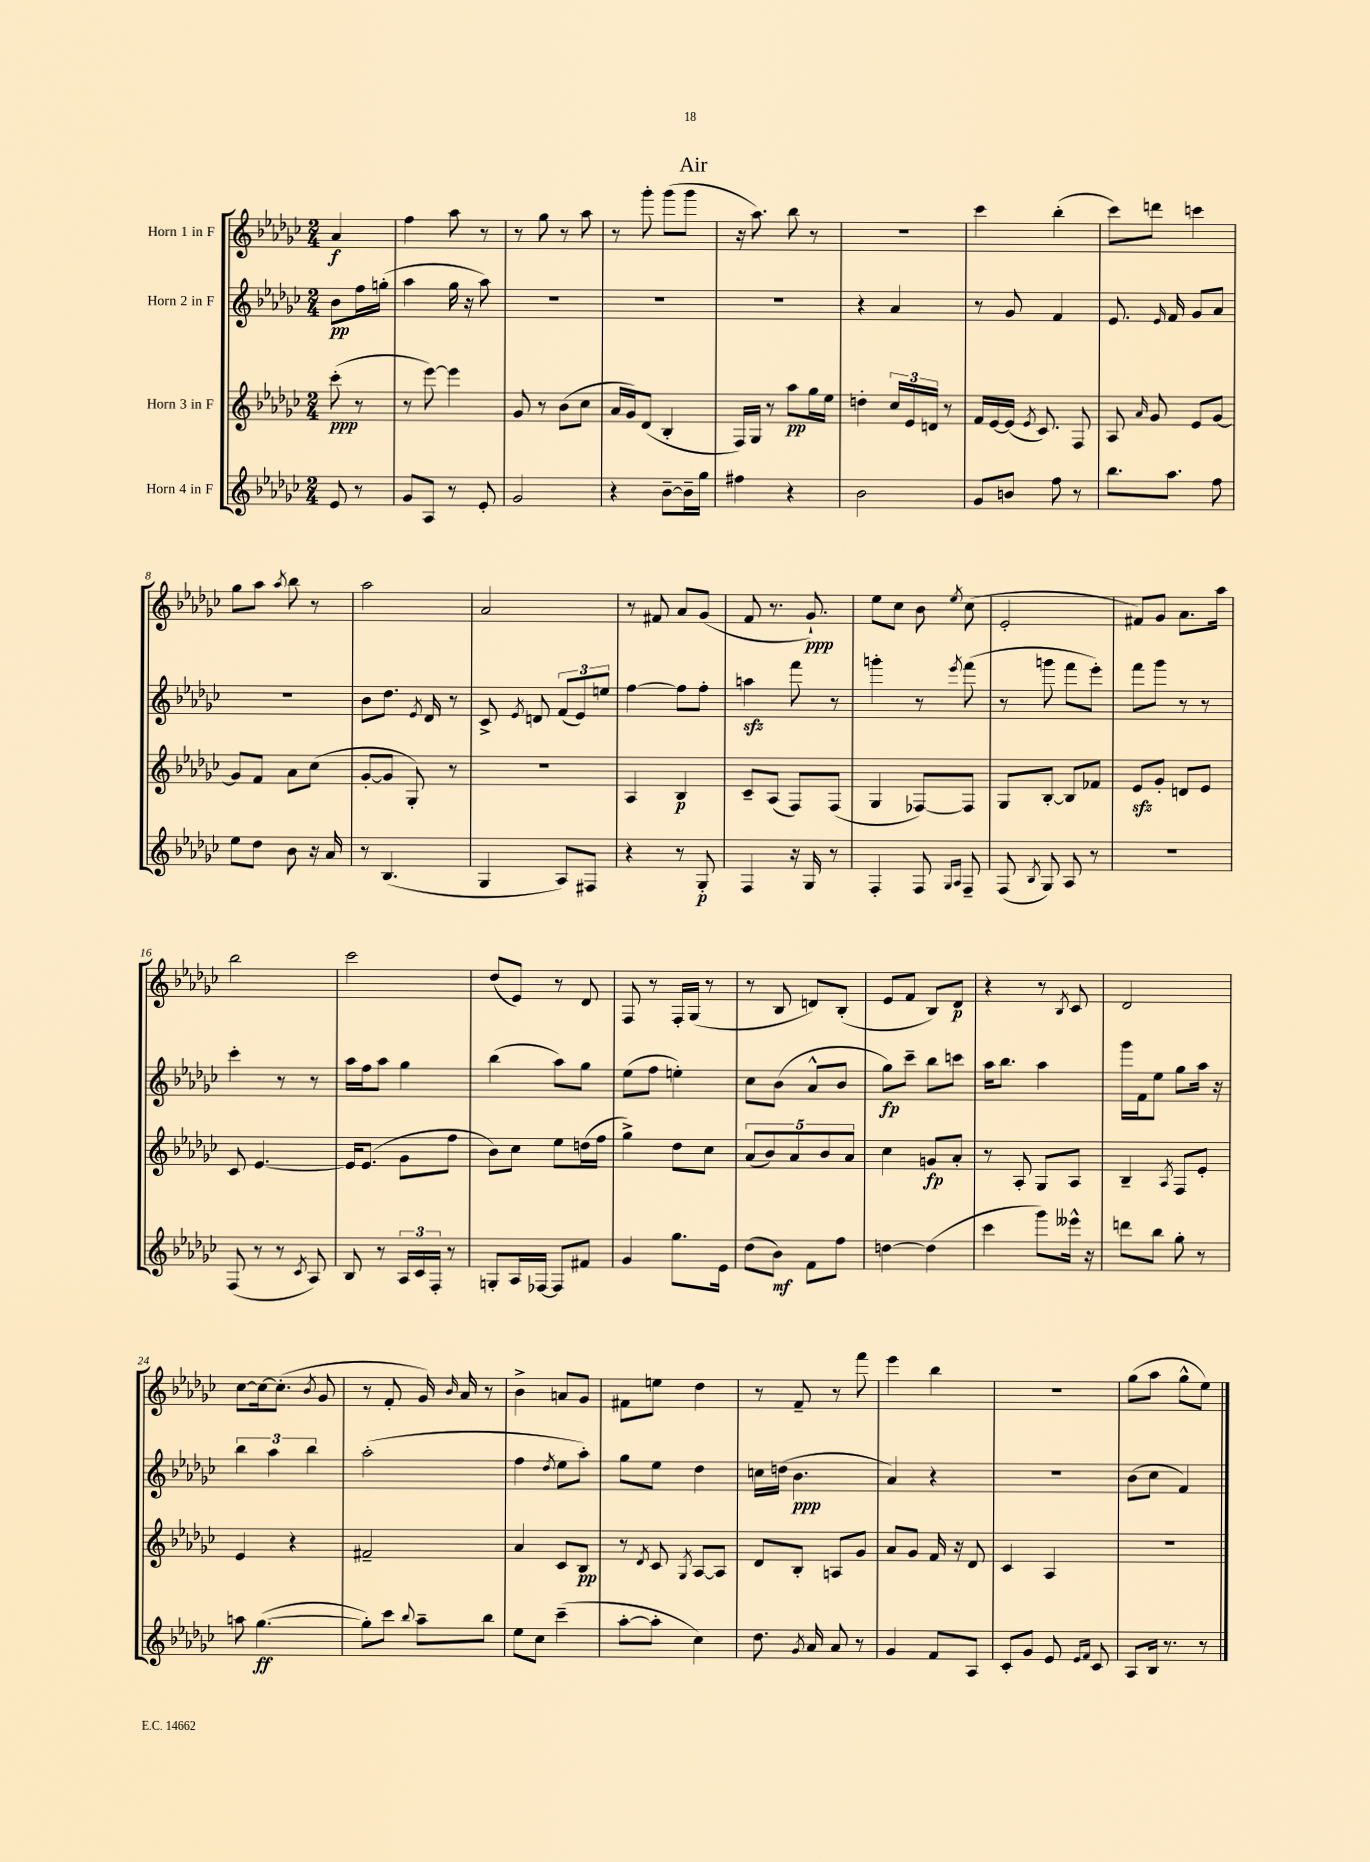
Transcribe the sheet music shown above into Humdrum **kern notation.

**kern	**kern	**kern	**kern
*staff4	*staff3	*staff2	*staff1
*clefG2	*clefG2	*clefG2	*clefG2
*k[b-e-a-d-g-c-]	*k[b-e-a-d-g-c-]	*k[b-e-a-d-g-c-]	*k[b-e-a-d-g-c-]
*M2/4	*M2/4	*M2/4	*M2/4
8e-	(8ccc-'	8b-	4a-
8r	8r	16ff	.
.	.	(16gg'	.
=	=	=	=
8g-	8r	4aa-	4ff
8A-	[8eee-)	.	.
8r	4eee-]	16gg-	8aa-
.	.	16r	.
8e-'	.	8aa-)	8r
=	=	=	=
2g-	8g-	2r	8r
.	8r	.	8gg-
.	(8b-	.	8r
.	8cc-	.	8aa-
=	=	=	=
4r	16a-	2r	8r
.	16g-)	.	.
.	(8d-	.	8ggg-'
[8b-~	4B-'	.	(8ggg-
16b-~]	.	.	8ggg-
16gg-	.	.	.
=	=	=	=
4ff#	16F)	2r	16r
.	16G-	.	8.aa-)
.	8r	.	.
4r	8aa-	.	8bb-
.	16gg-	.	8r
.	16ee-	.	.
=	=	=	=
2b-	4dd'	4r	2r
.	24cc-	4a-	.
.	24e-	.	.
.	24d	.	.
.	8r	.	.
=	=	=	=
8g-	16f	8r	4ccc-
.	[16e-	.	.
8b	(16e-]	8g-	.
.	8qe-	.	.
.	8.c-)	.	.
8ff	.	4f	(4bb-'
8r	8F	.	.
=	=	=	=
8.bb-	8A-	8.e-	8ccc-)
.	16qqa-	.	.
.	8g-	.	8ddd
.	.	16qqe-	.
8.aa-	.	16f	.
.	8e-	8g-	4ccc
8ff	[8g-	8a-	.
=	=	=	=
8ee-	8g-]	2r	8gg-
8dd-	8f	.	8aa-
.	.	.	8qaa-
8b-	8a-	.	8bb-
16r	(8cc-	.	8r
16a-	.	.	.
=	=	=	=
8r	[8g-'	8b-	2aa-
(4.B-	8g-]	8.dd-	.
.	8G-')	.	.
.	.	8qe-	.
.	.	16d-	.
.	8r	8r	.
=	=	=	=
4G-	2r	8c-^	2a-
.	.	8qe-	.
.	.	8d	.
8A-)	.	(12f	.
.	.	12e-)	.
8F#	.	.	.
.	.	12ee	.
=	=	=	=
4r	4A-	[4ff	8r
.	.	.	8f#
8r	4B-	8ff]	8a-
8G-'	.	8ff'	(8g-
=	=	=	=
4F	8c-~	4aa	8f
.	(8A-	.	8.r
16r	8F)	8fff	.
16G-	.	.	8.g-`)
8r	(8F	8r	.
=	=	=	=
4F'	4G-	4ggg'	8ee-
.	.	.	8cc-
8F	[8F-)	8r	8b-
16qqG-	.	.	.
16qqA-	.	8qeee-	8qee-
8F~	8F-]	(8fff	(8cc-
=	=	=	=
(8F	8G-	8r	2e-'
8qB-	.	.	.
8G-)	[8B-'	8ggg	.
8A-	8B-]	8fff	.
8r	8f-	8eee-')	.
=	=	=	=
2r	8e-	8fff	8f#)
.	8g-'	8ggg-	8g-
.	8d	8r	8.a-
.	8e-	8r	.
.	.	.	16aa-
=	=	=	=
(8F	8c-	4ccc-'	2bb-
8r	[4.e-	.	.
8r	.	8r	.
8qc-	.	.	.
8A-)	.	8r	.
=	=	=	=
8B-	16e-]	16aa-	2ccc-
.	(8.e-	16ff	.
8r	.	8aa-	.
24A-	8g-	4gg-	.
24c-	.	.	.
24F'	.	.	.
8r	8ff	.	.
=	=	=	=
8G'	8b-)	(4bb-	(8dd-
16A-	8cc-	.	8e-)
[16F-	.	.	.
8F-]	8ee-	8aa-)	8r
8f#	(16dd	8gg-	8d-
.	16ff	.	.
=	=	=	=
4g-	4gg-^)	(8ee-	8F
.	.	8ff	8r
8.gg-	8dd-	4ee')	16F'
.	.	.	(16G-
.	8cc-	.	8r
16e-	.	.	.
=	=	=	=
(8dd-	(10a-	8cc-	8r
.	10b-)	.	.
8b-)	.	(8b-	8B-
.	10a-	.	.
8f	.	8a-^^	8d)
.	10b-	.	.
8ff	.	8b-	(8B-'
.	10a-	.	.
=	=	=	=
[4dd	4cc-	8gg-)	8e-
.	.	8ccc-~	8f
(4dd]	8g	8bb-	8B-)
.	8a-'	8ccc	8d-
=	=	=	=
4ccc-	8r	16aa-	4r
.	.	8.bb-	.
.	8A-'	.	.
8ggg-)	8G-	4aa-	8r
.	.	.	8qB-
16eee--^^	8A-	.	8c-
16r	.	.	.
=	=	=	=
8ddd	4B-~	16ggg-	2d-
.	.	16f	.
8bb-	.	8ee-	.
.	8qA-	.	.
8gg-'	8F	8gg-	.
8r	8e-'	16aa-	.
.	.	16r	.
=	=	=	=
8aa	4e-	6bb-	[8cc-
([4.gg-	.	.	16cc-_
.	.	6aa-	.
.	.	.	(8.cc-']
.	4r	.	.
.	.	6bb-	.
.	.	.	8qb-
.	.	.	8g-
=	=	=	=
8gg-'])	2f#~	(2aa-'	8r
8ccc-	.	.	8f'
8qqbb-	.	.	.
8aa-~	.	.	16g-)
.	.	.	16qqb-
.	.	.	16a-
8bb-	.	.	8r
=	=	=	=
8ee-	4a-	4ff	4b-^
8cc-	.	.	.
.	.	8qdd-	.
(4ccc-~	8c-	8ee-	8a
.	8B-	8aa-')	8g-
=	=	=	=
[8aa-'	8r	8gg-	8f#
.	8qd-	.	.
8aa-']	8c-	8ee-	8ee
.	8qG-	.	.
4cc-)	[8A-	4dd-	4dd-
.	8A-]	.	.
=	=	=	=
8.dd-	8d-	16cc	8r
.	.	(16dd	.
.	8B-'	4.b-	8f~
8qg-	.	.	.
16a-	.	.	.
8a-	8A	.	8r
8r	8g-	.	8fff
=	=	=	=
4g-	8a-	4a-)	4eee-
.	8g-	.	.
8f	16f	4r	4bb-
.	16r	.	.
8A-	8d-	.	.
=	=	=	=
8c-'	4c-	2r	2r
8g-	.	.	.
8e-	4A-	.	.
16qqe-	.	.	.
16qqf	.	.	.
8c-	.	.	.
=	=	=	=
8A-	2r	(8b-	(8gg-
16B-	.	8cc-	8aa-
8.r	.	.	.
.	.	4f)	8gg-^^
8r	.	.	8ee-)
==	==	==	==
*-	*-	*-	*-
